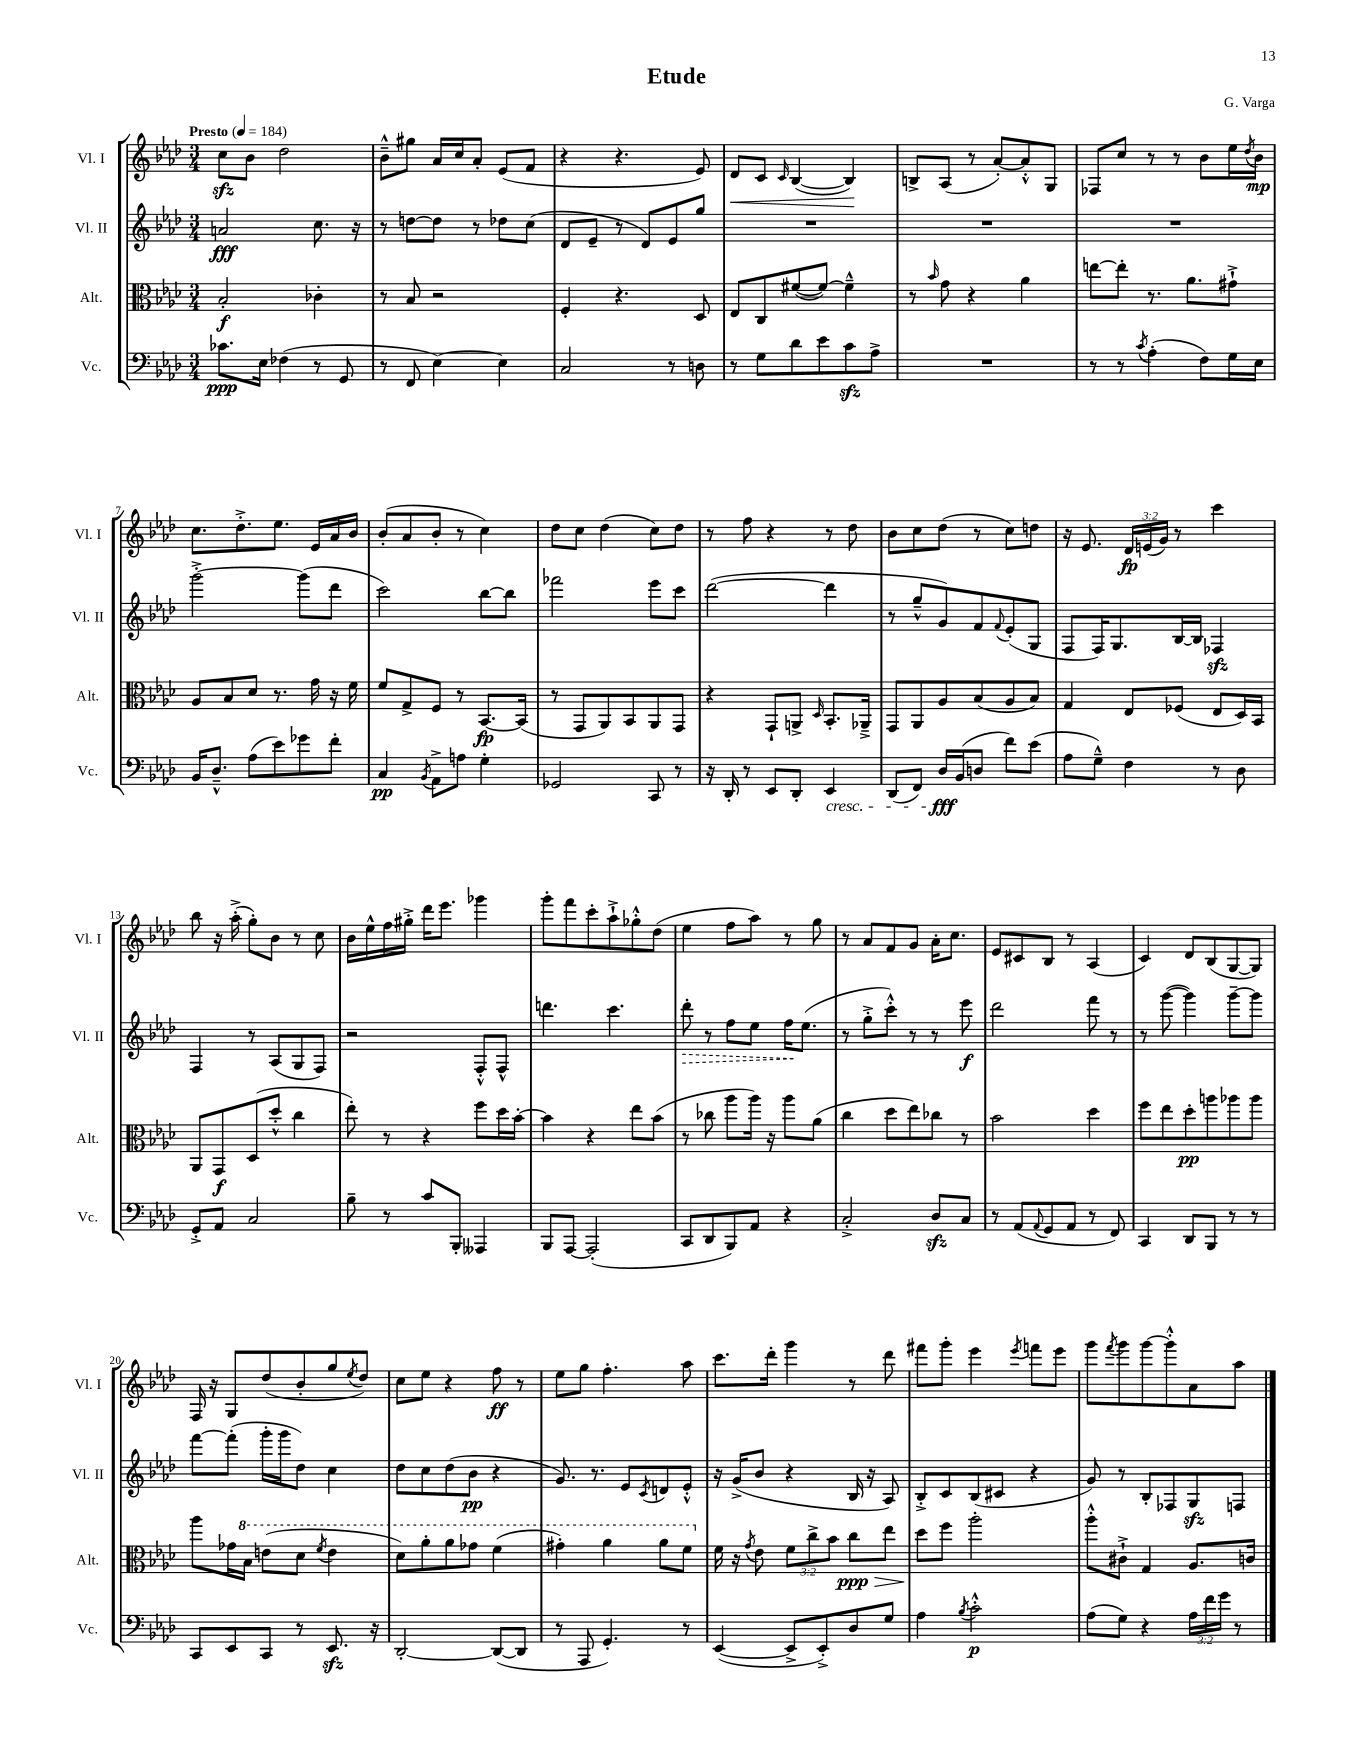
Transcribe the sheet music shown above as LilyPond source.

\header { title = "Etude" composer = "G. Varga" }
<<
\new StaffGroup <<
\new Staff = "s0" \with { instrumentName = "Vl. I" shortInstrumentName = "Vl. I" } {
    \clef treble \key aes \major \numericTimeSignature \time 3/4 \override Staff.TupletNumber.text = #tuplet-number::calc-fraction-text \tempo "Presto" 4 = 184
    c''8\sfz bes'8 des''2 |
    bes'8---^ gis''8 aes'16 c''16 aes'8-. ees'8( f'8 |
    r4 r4. ees'8) |
    des'8\< c'8 \grace { c'16 } bes4~( bes4\!) |
    b8-> aes8( r8 aes'8~-.) aes'8-.-^ g8 |
    fes8 c''8 r8 r8 bes'8 ees''16 \acciaccatura { des''8 } bes'16\mp |
    c''8. des''8.-.-> ees''8. ees'16 aes'16 bes'16 |
    bes'8-.( aes'8 bes'8-. r8 c''4) |
    des''8 c''8 des''4( c''8) des''8 |
    r8 f''8 r4 r8 des''8 |
    bes'8 c''8 des''8( r8 c''8) d''8 |
    r16 ees'8. \tuplet 3/2 { des'16\fp e'16( g'16) } r8 c'''4 |
    bes''8 r16 aes''16-.->( g''8-.) bes'8 r8 c''8 |
    bes'16 ees''16-^ f''16 gis''16-.-> des'''16 ees'''8. ges'''4 |
    g'''8-. f'''8 c'''8-. aes''8-!-> ges''8-.-^ des''8( |
    ees''4 f''8 aes''8) r8 g''8 |
    r8 aes'8 f'8 g'8 aes'16-. c''8. |
    ees'8 cis'8 bes8 r8 aes4( |
    c'4) des'8 bes8( g8~ g8) |
    f16 r16 g8 des''8( bes'8-. g''8 \acciaccatura { ees''8 } des''8) |
    c''8 ees''8 r4 f''8\ff r8 |
    ees''8 g''8 f''4.-. aes''8 |
    c'''8. des'''16-. g'''4 r8 des'''8 |
    fis'''8 g'''8-. ees'''4 \acciaccatura { ees'''8 } f'''8 ees'''8 |
    g'''8 \acciaccatura { f'''8 } g'''8 g'''8~ g'''8-.-^ aes'8 aes''8 \bar "|." |
}
\new Staff = "s1" \with { instrumentName = "Vl. II" shortInstrumentName = "Vl. II" } {
    \clef treble \key aes \major \numericTimeSignature \time 3/4
    a'2\fff c''8. r16 |
    r8 d''8~ d''8 r8 des''8 c''8( |
    des'8 ees'8-- r8 des'8) ees'8 g''8 |
    R2. |
    R2. |
    R2. |
    g'''2~-.-> g'''8( des'''8 |
    c'''2) bes''8~ bes''8 |
    fes'''2 ees'''8 c'''8 |
    des'''2~( des'''4 |
    r8 g''8---^ g'8) f'8 \appoggiatura { f'8 } ees'8-.( g8 |
    f8 f16) g8. bes16~ bes16 fes4\sfz |
    f4 r8 aes8( g8 f8) |
    r2 f8-.-^ f8-^ |
    d'''4. c'''4. |
    \once \override Hairpin.style = #'dashed-line des'''8-.\> r8 f''8 ees''8 f''16\! ees''8.( |
    r8 g''8-.-> c'''8-.-^) r8 r8 ees'''8\f |
    des'''2 f'''8 r8 |
    r8 g'''8~( g'''4) g'''8~-- g'''8 |
    f'''8~ f'''8-.( g'''16-. g'''16 des''8) c''4 |
    des''8 c''8 des''8( bes'8\pp r4 |
    g'8.) r8. ees'8 \acciaccatura { c'8 } d'8 ees'8-.-^ |
    r16 g'16->( bes'8 r4 bes16 r16 aes8) |
    bes8-.-> c'8 bes8( cis'8 r4 |
    g'8) r8 bes8-. fes8 g8\sfz f8 \bar "|." |
}
\new Staff = "s2" \with { instrumentName = "Alt." shortInstrumentName = "Alt." } {
    \clef alto \key aes \major \numericTimeSignature \time 3/4 \override Staff.TupletNumber.text = #tuplet-number::calc-fraction-text
    bes2-.\f ces'4-. |
    r8 bes8 r2 |
    f4-. r4. des8 |
    ees8 c8 fis'8~( fis'8~) fis'4---^ |
    r8 \grace { bes'16 } g'8 r4 aes'4 |
    e''8~ e''8-. r8. aes'8. gis'8-!-> |
    aes8 bes8 des'8 r8. g'16 r16 f'16 |
    f'8 g8-> f8 r8 bes,8.~\fp bes,16( |
    r8 g,8 aes,8) bes,8 aes,8 g,8 |
    r4 g,8-! a,8-> \grace { des16 } bes,8.-. aes,16---> |
    g,8 aes,8 aes8 bes8( aes8 bes8) |
    g4 ees8 fes8( ees8 des16) bes,16 |
    aes,8 g,8\f des8( des''8-.-^ c''4 |
    ees''8-.) r8 r4 f''8 des''16 bes'16~-. |
    bes'4 r4 ees''8 bes'8( |
    r8 ces''8 aes''8 aes''16) r16 aes''8 aes'8( |
    c''4 des''8 ees''8) ces''8 r8 |
    bes'2 des''4 |
    f''8 ees''8 des''8-.\pp a''8 aes''8 aes''8 |
    aes''8 ges'16 \ottava #1 bes'16 e''8( des''8 \acciaccatura { f''8 } e''4 |
    des''8) aes''8-. aes''8 ges''8 f''4( |
    gis''4-.) aes''4 aes''8 f''8 \ottava #0 |
    f'16 r16 \acciaccatura { g'8 } ees'8 \tuplet 3/2 { f'8 c''8-> bes'8 } c''8\ppp\> ees''8 |
    des''8\! f''8 aes''2-. |
    aes''8-.-^ cis'8-!-> g4 aes8. c'16 \bar "|." |
}
\new Staff = "s3" \with { instrumentName = "Vc." shortInstrumentName = "Vc." } {
    \clef bass \key aes \major \numericTimeSignature \time 3/4 \override Staff.TupletNumber.text = #tuplet-number::calc-fraction-text
    ces'8.\ppp ees16 fes4( r8 g,8 |
    r8 f,8 ees4~) ees4 |
    c2 r8 d8 |
    r8 g8 des'8 ees'8 c'8\sfz aes8-> |
    R2. |
    r8 r8 \acciaccatura { c'8 } aes4-.( f8) g16 ees16 |
    bes,16 des8.---^ aes8( ees'8) ges'8 f'8-. |
    c4\pp \acciaccatura { bes,8 } aes,8-> a8 g4-. |
    ges,2 c,8 r8 |
    r16 des,16-. r8 ees,8 des,8-. ees,4\cresc |
    des,8( f,8) des16\fff\! bes,16( d8 f'8) ees'8( |
    aes8 g8---^) f4 r8 des8 |
    g,8-.-> aes,8 c2 |
    bes8-- r8 c'8 bes,,8-. aeses,,4 |
    bes,,8 aes,,8~ aes,,2-.( |
    c,8 des,8 bes,,8) aes,8 r4 |
    c2-.-> des8\sfz c8 |
    r8 aes,8( \appoggiatura { aes,8 } g,8 aes,8 r8 f,8) |
    c,4 des,8 bes,,8 r8 r8 |
    c,8 ees,8 c,8 r8 ees,8.\sfz r16 |
    des,2~-. des,8~( des,8 |
    r8 aes,,8 g,4.-.) r8 |
    ees,4~( ees,8-> ees,8-.->) des8 g8 |
    aes4 \acciaccatura { bes8 } c'2-.-^\p |
    aes8( g8) r4 \tuplet 3/2 { aes16 f'16 g'16 } r8 \bar "|." |
}
>>
>>
